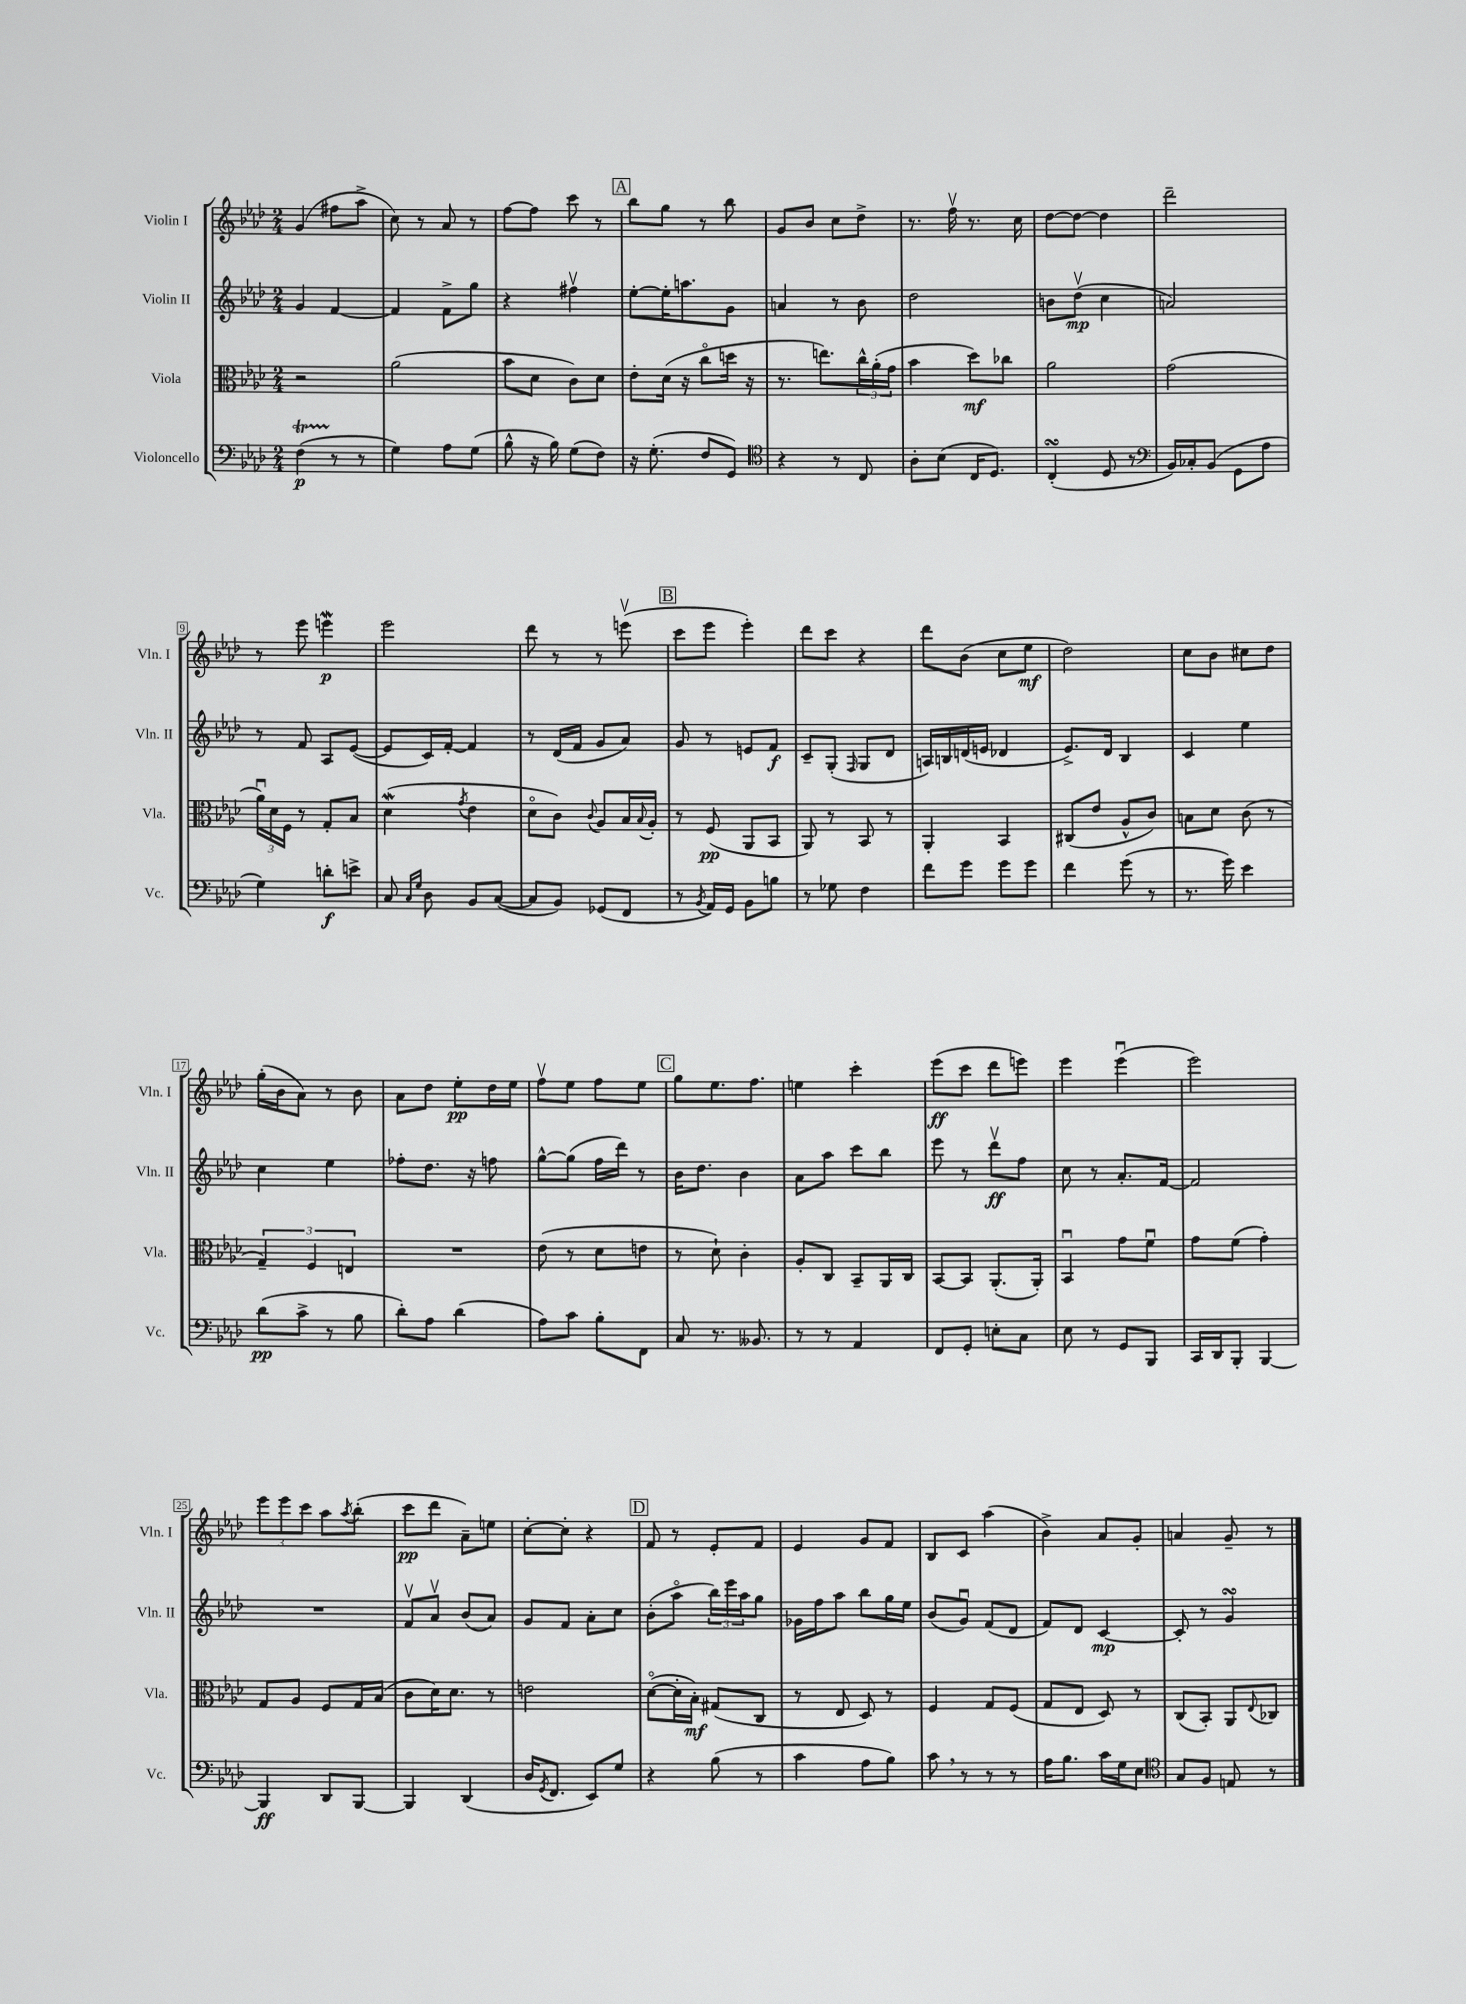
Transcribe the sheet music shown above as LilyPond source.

<<
\new StaffGroup <<
\new Staff = "s0" \with { instrumentName = "Violin I" shortInstrumentName = "Vln. I" } {
    \clef treble \key aes \major \numericTimeSignature \time 2/4
    g'4( fis''8 aes''8-> |
    c''8) r8 aes'8 r8 |
    f''8~ f''8 c'''8 r8 |
    \mark \markup { \box "A" } bes''8 g''8 r8 bes''8 |
    g'8 bes'8 c''8 des''8-> |
    r8. f''16\upbow r8. c''16 |
    des''8~ des''8~ des''4 |
    des'''2-- |
    r8 ees'''8 e'''4\mordent\p |
    ees'''2 |
    des'''8 r8 r8 e'''8\upbow( |
    \mark \markup { \box "B" } c'''8 ees'''8 ees'''4-.) |
    des'''8 c'''8 r4 |
    des'''8 bes'8( c''8 ees''8\mf |
    des''2) |
    c''8 bes'8 cis''8 des''8 |
    g''16-.( bes'16 aes'8) r8 bes'8 |
    aes'8 des''8 ees''8-.\pp des''16 ees''16 |
    f''8\upbow ees''8 f''8 ees''8 |
    \mark \markup { \box "C" } g''8 ees''8. f''8. |
    e''4 c'''4-. |
    ees'''8\ff( c'''8 des'''8 e'''8) |
    ees'''4 ees'''4\downbow( |
    ees'''2) |
    \tuplet 3/2 { ees'''8 ees'''8 c'''8 } aes''8 \acciaccatura { aes''8 } bes''8-.( |
    c'''8\pp des'''8 aes'8--) e''8 |
    c''8~-. c''8-. r4 |
    \mark \markup { \box "D" } f'8 r8 ees'8-. f'8 |
    ees'4 g'8 f'8 |
    bes8 c'8 aes''4( |
    bes'4->) aes'8 g'8-. |
    a'4 g'8-- r8 \bar "|." |
}
\new Staff = "s1" \with { instrumentName = "Violin II" shortInstrumentName = "Vln. II" } {
    \clef treble \key aes \major \numericTimeSignature \time 2/4
    g'4 f'4~ |
    f'4 f'8-> g''8 |
    r4 fis''4\upbow |
    \mark \markup { \box "A" } ees''8~-. ees''16-. a''8. g'8 |
    a'4 r8 bes'8 |
    des''2 |
    b'8 des''8\upbow\mp( c''4 |
    a'2) |
    r8 f'8 aes8 ees'8~( |
    ees'8 c'16) f'16~-. f'4 |
    r8 des'16( f'16 g'8 aes'8) |
    \mark \markup { \box "B" } g'8 r8 e'8 f'8\f |
    c'8-- g8-.( \grace { f16 } g8 des'8 |
    a16) b16 d'16( e'16 des'4 |
    ees'8.->) des'16 bes4 |
    c'4 ees''4 |
    c''4 ees''4 |
    fes''8-. des''8. r16 f''8 |
    g''8~-^ g''8( f''16 des'''16) r8 |
    \mark \markup { \box "C" } bes'16 des''8. bes'4 |
    aes'8 aes''8 c'''8 bes''8 |
    ees'''8 r8 des'''8\upbow\ff f''8 |
    c''8 r8 aes'8.-. f'16~ |
    f'2 |
    R2 |
    f'8\upbow aes'8\upbow bes'8( aes'8) |
    g'8 f'8 aes'8-. c''8 |
    \mark \markup { \box "D" } bes'8-.( aes''8\flageolet \tuplet 3/2 { bes''16) ees'''16 aes''16 } g''8 |
    ges'16 f''16 aes''8 bes''8 g''16 ees''16 |
    bes'8( g'8\downbow) f'8( des'8 |
    f'8) des'8 c'4~\mp |
    c'8-. r8 g'4\turn \bar "|." |
}
\new Staff = "s2" \with { instrumentName = "Viola" shortInstrumentName = "Vla." } {
    \clef alto \key aes \major \numericTimeSignature \time 2/4
    r2 |
    aes'2( |
    bes'8 des'8 c'8) des'8 |
    \mark \markup { \box "A" } ees'8-. des'16( r16 c''8\flageolet d''16 r16 |
    r8. e''8.) \tuplet 3/2 { c''16-^ aes'16-.( g'16 } |
    bes'4 des''8\mf) ces''8 |
    aes'2 |
    g'2( |
    \tuplet 3/2 { aes'16\downbow) des'16 f16 } r8 g8-. bes8 |
    des'4\mordent( \acciaccatura { g'8 } ees'4 |
    des'8\flageolet c'8) \appoggiatura { c'8 } aes8 bes16 \appoggiatura { bes8 } aes16-. |
    \mark \markup { \box "B" } r8 f8\pp( aes,8 bes,8 |
    aes,8) r8 bes,8 r8 |
    aes,4-. bes,4 |
    cis8( ees'8 aes8-^ c'8) |
    b8 des'8 c'8( r8 |
    \tuplet 3/2 { g4--) f4 e4 } |
    R2 |
    ees'8( r8 des'8 e'8 |
    \mark \markup { \box "C" } r8 des'8-!) c'4-. |
    aes8-. c8 bes,8-- aes,16 c16 |
    bes,8~ bes,8 aes,8.-.( aes,16-.) |
    bes,4\downbow g'8 f'8\downbow |
    g'8 f'8( g'4-.) |
    g8 aes8 f8 g16 bes16( |
    c'8 des'16) des'8. r8 |
    e'2 |
    \mark \markup { \box "D" } des'8~\flageolet( des'16-. bes16-.\mf) gis8( c8 |
    r8 ees8 des8) r8 |
    f4 g8 f8( |
    g8 ees8 des8) r8 |
    c8( bes,8-.) aes,8 \appoggiatura { ees8 } ces8 \bar "|." |
}
\new Staff = "s3" \with { instrumentName = "Violoncello" shortInstrumentName = "Vc." } {
    \clef bass \key aes \major \numericTimeSignature \time 2/4
    f4\startTrillSpan\p( r8\stopTrillSpan r8 |
    g4) aes8 g8( |
    bes8-^ r16 bes16) g8( f8) |
    \mark \markup { \box "A" } r16 g8.-.( f8 g,8) |
    \clef tenor r4 r8 c8 |
    aes8-. bes8( c16 des8.) |
    c4-.\turn( des8 r8 |
    \clef bass bes,16) ces16-. bes,8( g,8 aes8 |
    g4) d'8-.\f e'8-> |
    c8 \grace { c16 g16 } des8 bes,8 c8~( |
    c8 bes,8) ges,8( f,8 |
    \mark \markup { \box "B" } r8 \acciaccatura { bes,8 } aes,16) g,16 bes,8 b8 |
    r8 ges8 f4 |
    f'8 g'8 g'8 g'8 |
    f'4 g'8( r8 |
    r8. g'16) ees'4 |
    des'8\pp( c'8-> r8 bes8 |
    des'8-.) aes8 des'4( |
    aes8) c'8 bes8-. f,8 |
    \mark \markup { \box "C" } c8 r8. beses,8. |
    r8 r8 aes,4 |
    f,8 g,8-. e8-. c8 |
    ees8 r8 g,8 bes,,8 |
    c,16 des,16 bes,,8-. bes,,4~ |
    bes,,4\ff des,8 bes,,8~ |
    bes,,4 des,4( |
    des16 \acciaccatura { g,8 } f,8. ees,8) g8 |
    \mark \markup { \box "D" } r4 bes8( r8 |
    c'4 aes8 bes8) |
    c'8 \breathe r8 r8 r8 |
    aes16 bes8. c'16 g16 ees8 |
    \clef tenor g8 f8 e8 r8 \bar "|." |
}
>>
>>
\layout { \context { \Score \override BarNumber.stencil = #(make-stencil-boxer 0.1 0.3 ly:text-interface::print) } }
